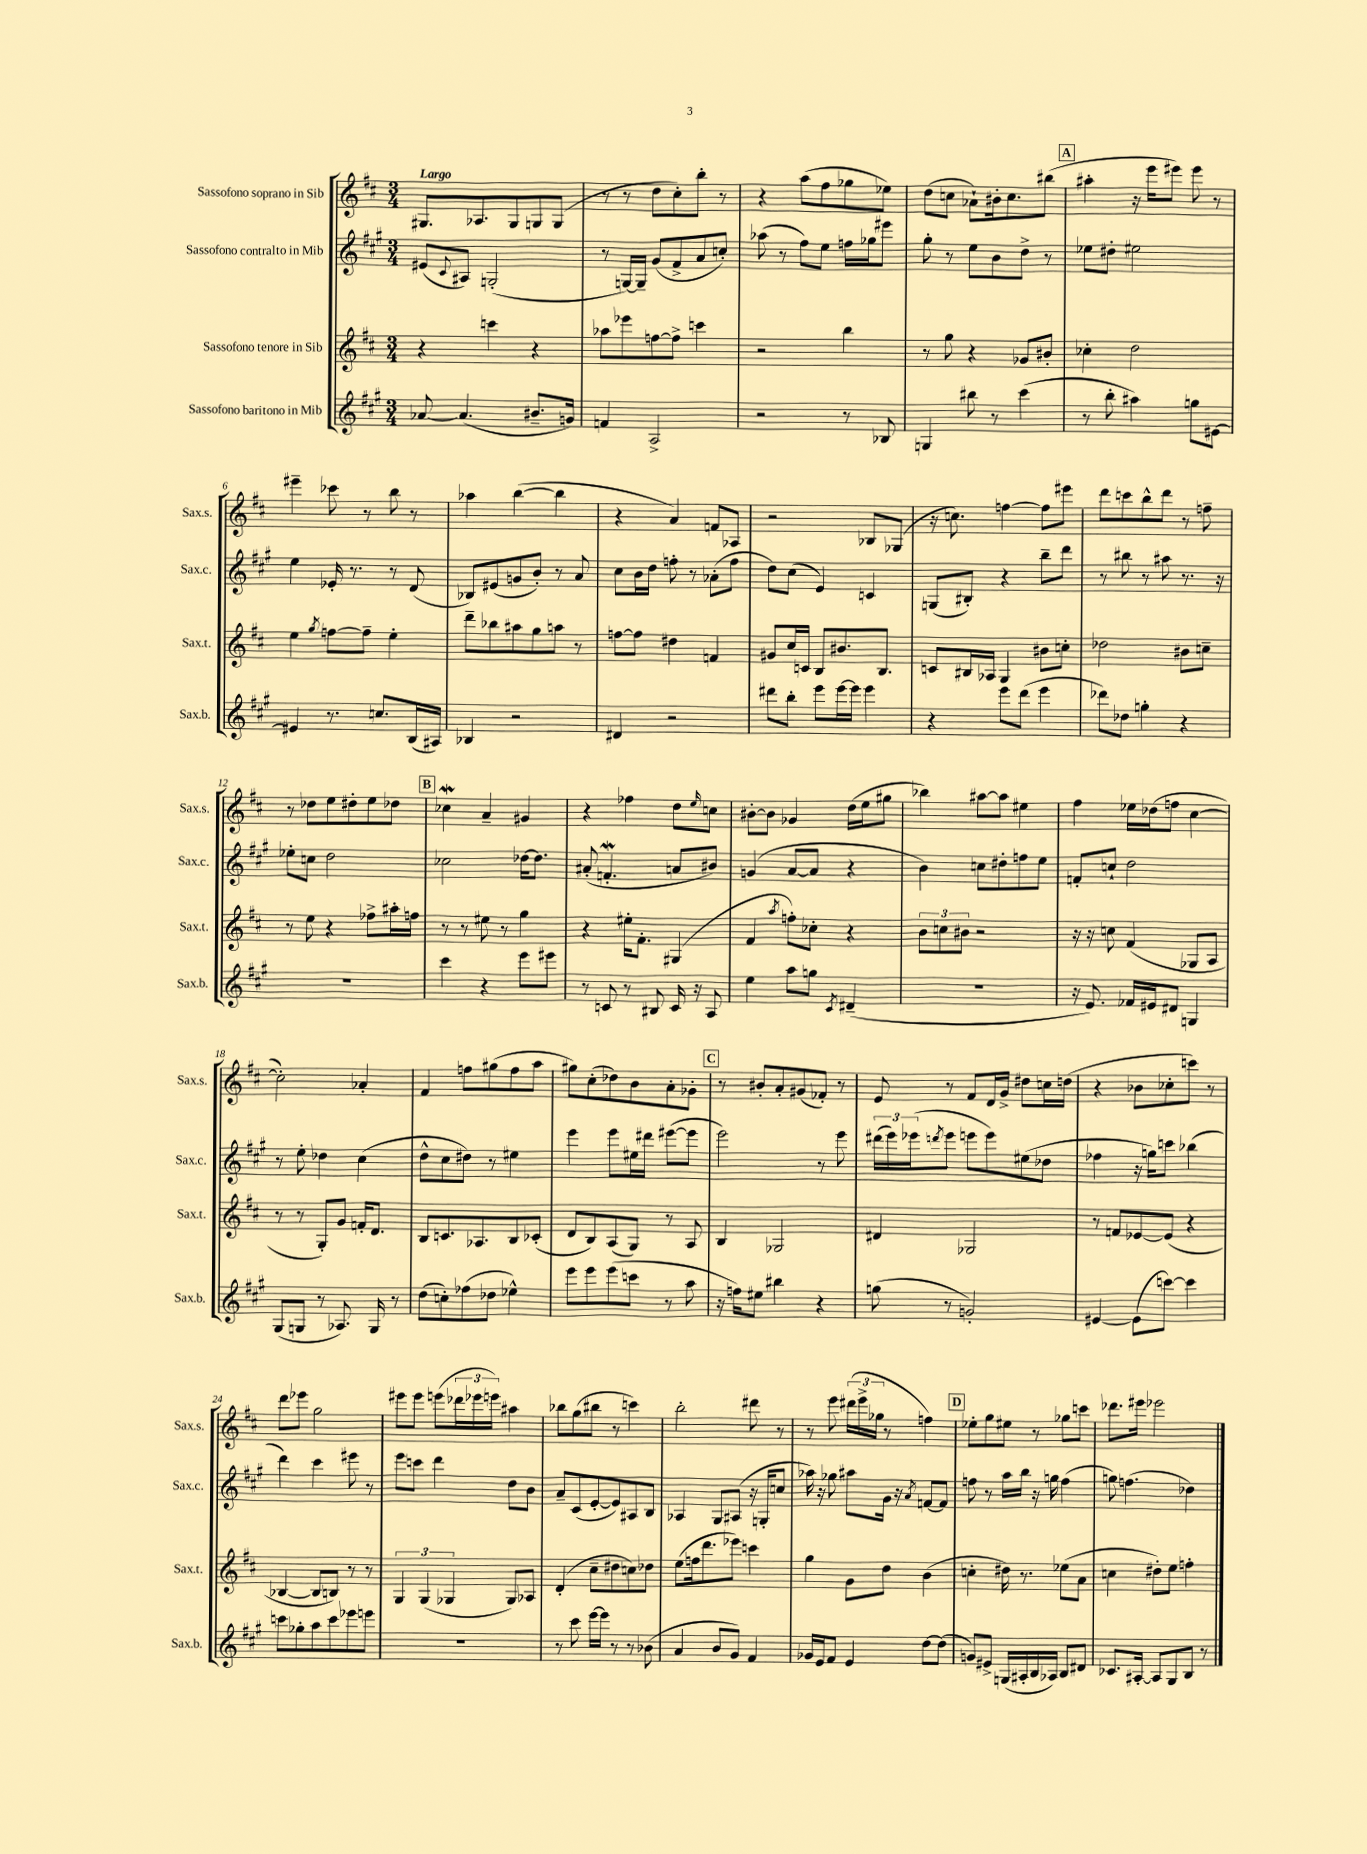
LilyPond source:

<<
\new StaffGroup <<
\new Staff = "s0" \with { instrumentName = "Sassofono soprano in Sib" shortInstrumentName = "Sax.s." } {
    \clef treble \key d \major \numericTimeSignature \time 3/4 \tempo "Largo"
    gis8. aes8. gis8 g8 g8( |
    r8 r8 d''8 cis''8-.) b''8-. r8 |
    r4 a''8( fis''8 ges''8 ees''8) |
    d''8( c''8 aes'8-!) bis'16-. c''8. bis''8( |
    \mark \markup { \box "A" } ais''4-. r16 e'''16 eis'''8) eis'''8 r8 |
    eis'''4-- ces'''8 r8 b''8 r8 |
    aes''4 b''4~( b''4 |
    r4 a'4) f'8 aes8 |
    r2 bes8 ges8( |
    r16 c''8.) f''4~ f''8 eis'''8 |
    d'''8 c'''8 b''8-^ d'''8 r8 f''8-- |
    r8 des''8 e''8 dis''8-. e''8 des''8 |
    \mark \markup { \box "B" } ces''4\mordent a'4-- gis'4 |
    r4 fes''4 d''8 \grace { e''16 } c''8 |
    bis'8~-. bis'8 ges'4 d''16( e''16 gis''8 |
    bes''4) ais''8~ ais''8 eis''4 |
    fis''4 ees''16 des''16( f''8 cis''4~ |
    cis''2-.) aes'4-. |
    fis'4 f''8 gis''8( f''8 a''8 |
    gis''8) cis''8-.( des''8) b'8 a'8-. ges'8-. |
    \mark \markup { \box "C" } r8 bis'8-. a'8-. gis'8( fes'8-.) r8 |
    e'8 r8 fis'8 d'16 g'16-> dis''8 c''16 d''16( |
    r4 bes'8 ces''8-. c'''8) r8 |
    d'''8 ees'''8 g''2 |
    eis'''8 eis'''8 e'''8( \tuplet 3/2 { des'''16 ees'''16 e'''16) } ais''4 |
    bes''8 g''8( bis''8 r8 c'''4) |
    b''2-. dis'''8 r8 |
    r8 e'''8 \tuplet 3/2 { dis'''16( e'''16-> ges''16 } r8 f''4) |
    \mark \markup { \box "D" } ees''8-. g''8 eis''8 r8 ges''8 c'''8 |
    des'''8. eis'''16 ees'''2 \bar "|." |
}
\new Staff = "s1" \with { instrumentName = "Sassofono contralto in Mib" shortInstrumentName = "Sax.c." } {
    \clef treble \key a \major \numericTimeSignature \time 3/4
    eis'8( \appoggiatura { cis'8 } ais8) g2-.( |
    r8 g16~) g16-- gis'8( fis'8-> a'8 c''8-.) |
    aes''8( r8 fis''8) e''8 f''16 ges''16 eis'''8 |
    gis''8-. r8 e''8 b'8 d''8-> r8 |
    \mark \markup { \box "A" } ees''8 dis''8-. eis''2 |
    e''4 ees'16-. r8. r8 d'8( |
    bes8) eis'8( g'8 b'8-.) r8 a'8 |
    cis''8 b'16 d''16 f''8-. r8 aes'8-.( f''8 |
    d''8) cis''8( e'4) c'4 |
    g8( bis8-.) r4 b''8-- d'''8 |
    r8 bis''8 r8 ais''8 r8. r16 |
    ees''8-. c''8 d''2 |
    \mark \markup { \box "B" } ces''2 des''16~ des''8. |
    ais'8-.( f'4.-.\mordent a'8 bis'8) |
    g'4( a'8~ a'8 r4 |
    b'4) c''8 dis''8-. f''8 e''8 |
    f'8-. c''8-! d''2 |
    r8 e''8-. des''4 cis''4( |
    d''8-^ cis''8 dis''8) r8 eis''4 |
    e'''4 e'''8 eis''16 dis'''16 eis'''8~( eis'''8 |
    \mark \markup { \box "C" } e'''2) r8 e'''8 |
    \tuplet 3/2 { dis'''16( e'''16) ees'''16( } \acciaccatura { d'''8 } ees'''8 e'''8 e'''8) eis''8( des''8 |
    fes''4 r16 g''16) c'''8 bes''4( |
    d'''4) cis'''4 eis'''8 r8 |
    e'''8 c'''8 d'''4 d''8 b'8 |
    a'8-- cis'8( e'8~-. e'8) ais8 b8 |
    aes4 gis8 ais8( r16 g16-. c''8 |
    aes''16) r16 ges''8 ais''8 gis'16 r16 \acciaccatura { a'8 } f'8~ f'8 |
    \mark \markup { \box "D" } f''8 r8 a''16 b''16 r16 g''16 f''4( |
    g''8) f''4.( des''4) \bar "|." |
}
\new Staff = "s2" \with { instrumentName = "Sassofono tenore in Sib" shortInstrumentName = "Sax.t." } {
    \clef treble \key d \major \numericTimeSignature \time 3/4
    r4 c'''4 r4 |
    aes''8 ees'''8 f''8~ f''8-> c'''4 |
    r2 b''4 |
    r8 g''8 r4 ges'8 bis'8-. |
    \mark \markup { \box "A" } ces''4-. d''2 |
    e''4 \acciaccatura { g''8 } f''8~ f''8-- e''4-. |
    d'''8-- bes''8 ais''8 g''8 a''8 r8 |
    f''8~ f''8 dis''4 f'4 |
    gis'8 cis''16 c'16 b8 bis'8. b8. |
    c'8 bis16 aes16 g4 bis'8 c''8-. |
    des''2 bis'8 c''8-- |
    r8 e''8 r4 fes''8-> ais''16-. f''16 |
    \mark \markup { \box "B" } r8 r8 eis''8 r8 g''4 |
    r4 eis''16-. fis'8.-. gis4( |
    fis'4 \acciaccatura { a''8 } f''8-.) ces''8-. r4 |
    \tuplet 3/2 { b'8 c''8 bis'8 } r2 |
    r16 r16 c''8 fis'4( ges8 a8 |
    r8 r8 g8-.) g'8 f'16-. d'8. |
    b8 c'8. aes8. b8 ces'8-.( |
    d'8 b8) a8( g8) r8 a8 |
    \mark \markup { \box "C" } b4 ges2 |
    dis'4 ges2 |
    r8 f'8 ees'8~ ees'8( r4 |
    bes4~ bes8 b8) r8 r8 |
    \tuplet 3/2 { g4 g4( ges4 } ges8) aes8 |
    d'4-.( cis''8-- dis''8 c''8) des''8 |
    e''8( f''16 d'''8. ees'''8) c'''4 |
    g''4 g'8 d''8 b'4( |
    \mark \markup { \box "D" } c''4-. dis''16) r8. ees''8( a'8 |
    c''4 dis''8-.) e''8 f''4-. \bar "|." |
}
\new Staff = "s3" \with { instrumentName = "Sassofono baritono in Mib" shortInstrumentName = "Sax.b." } {
    \clef treble \key a \major \numericTimeSignature \time 3/4
    aes'8~ aes'4.( bis'8.-- g'16) |
    f'4 a2-> |
    r2 r8 bes8 |
    g4 bis''8 r8 cis'''4( |
    \mark \markup { \box "A" } r8 b''8-. ais''4) g''8 eis'8~ |
    eis'4 r8. c''8. b16( ais16) |
    bes4 r2 |
    dis'4 r2 |
    dis'''8 b''8-. e'''8 e'''16~ e'''16 e'''4 |
    r4 e'''8 d'''8( e'''4 |
    des'''8) des''8 g''4-. r4 |
    R2. |
    \mark \markup { \box "B" } cis'''4 r4 e'''8 eis'''8 |
    r8 c'8 r8 bis8 c'16 r16 a8 |
    e''4 a''8 g''8 \acciaccatura { cis'8 } dis'4--( |
    R2. |
    r16 e'8.) fes'16 eis'16 dis'8 g4 |
    gis8( g8 r8 aes8.) g16 r8 |
    d''8( c''8-.) fes''8( des''8 ees''4-^) |
    e'''8 e'''8 e'''8( c'''8 r8 a''8 |
    \mark \markup { \box "C" } r16 f''16) eis''8 bis''4 r4 |
    g''8( r8 g'2-.) |
    eis'4~ eis'8( c'''8~) c'''4 |
    c'''8 ges''8-. a''8 c'''8 ees'''8 e'''8 |
    R2. |
    r8 cis'''8 e'''16~ e'''16 r8 r8 bes'8( |
    a'4 b'8 gis'8) fis'4 |
    ges'16 e'16 fis'8 e'4 d''8~ d''8( |
    \mark \markup { \box "D" } g'8) eis'8-> g16( ais16-. b16 aes16) b8 dis'8 |
    ces'8. ais16~-. ais8 gis8 b8 r8 \bar "|." |
}
>>
>>
